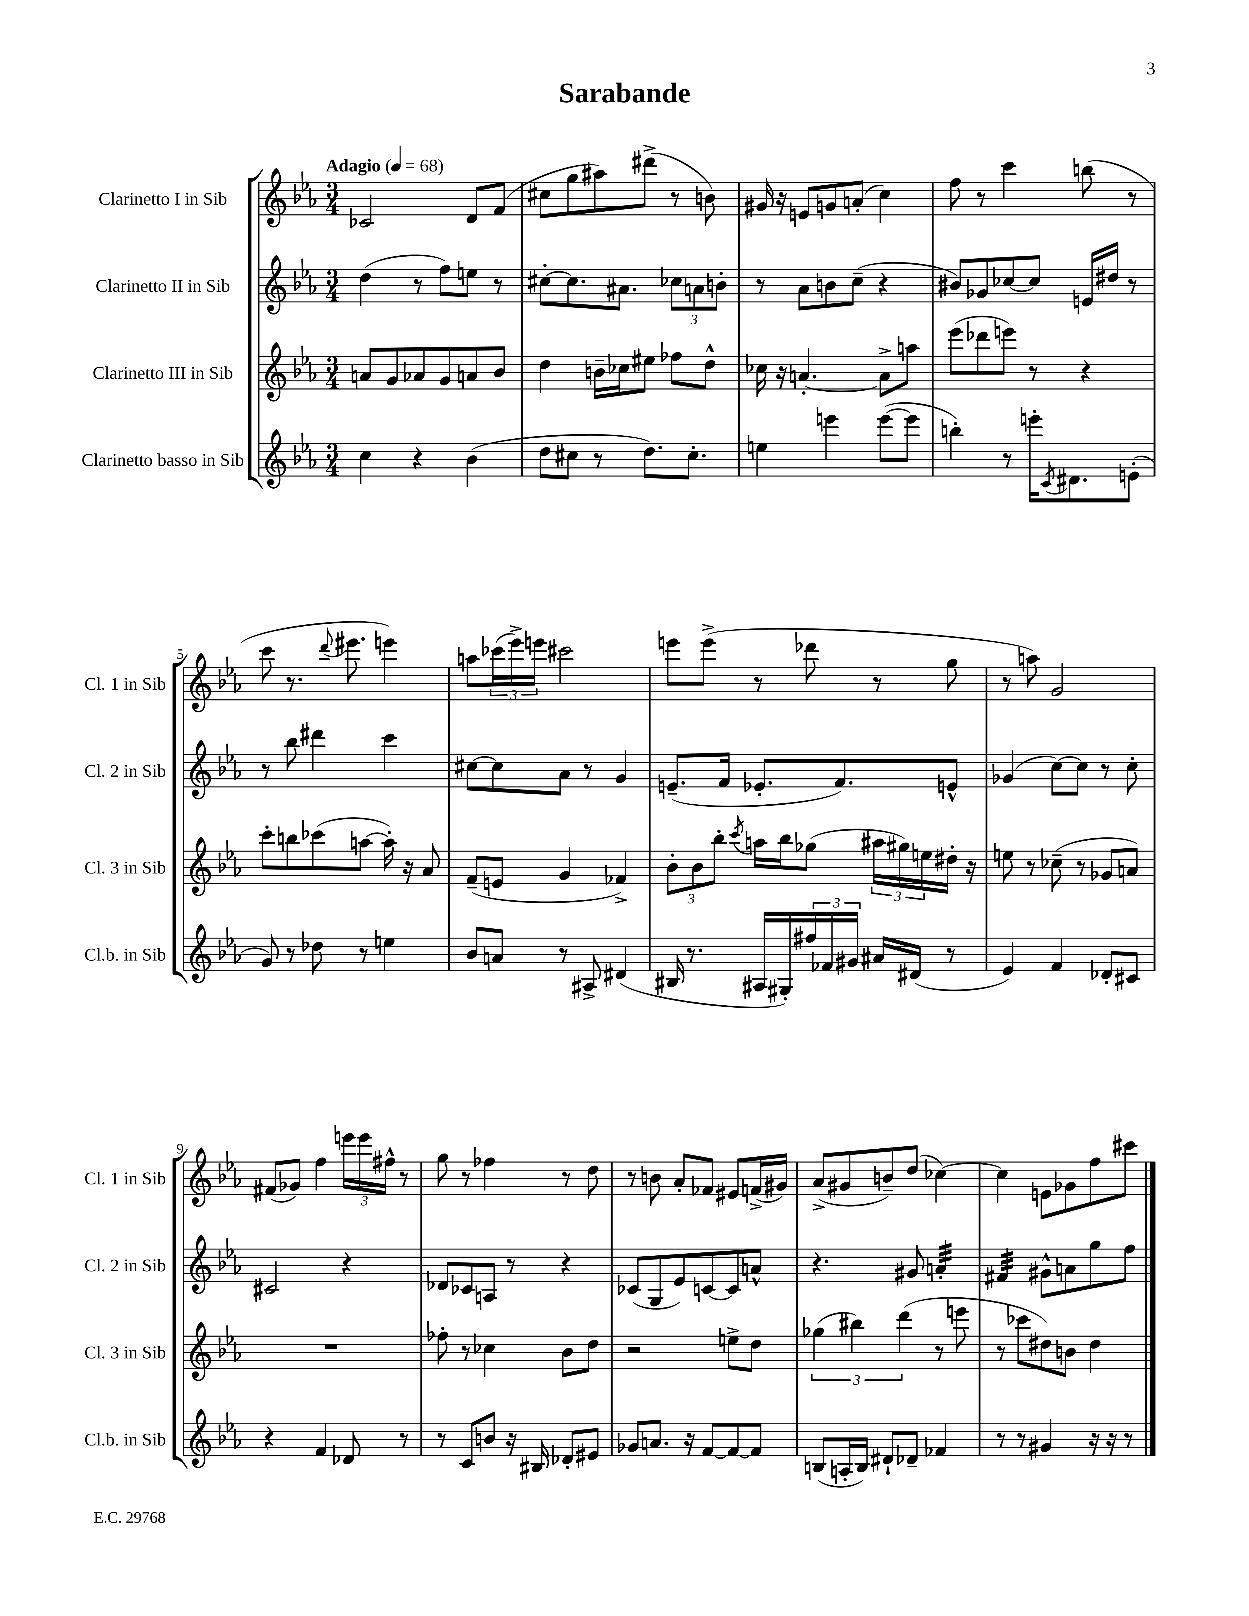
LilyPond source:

\header { title = "Sarabande" }
<<
\new StaffGroup <<
\new Staff = "s0" \with { instrumentName = "Clarinetto I in Sib" shortInstrumentName = "Cl. 1 in Sib" } {
    \clef treble \key ees \major \numericTimeSignature \time 3/4 \tempo "Adagio" 4 = 68
    ces'2 d'8 f'8( |
    cis''8 g''8 ais''8) dis'''8->( r8 b'8) |
    gis'16 r16 e'8 g'8 a'8-.( c''4) |
    f''8 r8 c'''4 b''8( r8 |
    c'''8 r8. \appoggiatura { d'''8 } eis'''8. e'''4) |
    a''8 \tuplet 3/2 { ces'''16( ees'''16->) e'''16 } cis'''2 |
    e'''8 e'''8->( r8 des'''8 r8 g''8 |
    r8 a''8) g'2 |
    fis'8( ges'8) f''4 \tuplet 3/2 { e'''16 e'''16 fis''16-^ } r8 |
    g''8 r8 fes''4 r8 d''8 |
    r8 b'8 aes'8-. fes'8 eis'8 f'16->( gis'16) |
    aes'8->( gis'8 b'8--) d''8( ces''4~) |
    ces''4 e'8 ges'8 f''8 cis'''8 \bar "|." |
}
\new Staff = "s1" \with { instrumentName = "Clarinetto II in Sib" shortInstrumentName = "Cl. 2 in Sib" } {
    \clef treble \key ees \major \numericTimeSignature \time 3/4
    d''4( r8 f''8) e''8 r8 |
    cis''8~-. cis''8. ais'8. \tuplet 3/2 { ces''8 a'8 b'8-. } |
    r8 aes'8 b'8 c''8--( r4 |
    bis'8) ges'8 ces''8~ ces''8 e'16 dis''16 r8 |
    r8 bes''8 dis'''4 c'''4 |
    cis''8~ cis''8 aes'8 r8 g'4 |
    e'8.--( f'16 ees'8.-. f'8.) e'8-^ |
    ges'4( c''8~) c''8 r8 c''8-. |
    cis'2 r4 |
    des'8 ces'8 a8 r8 r4 |
    ces'8( g8 ees'8) c'8~ c'8 a'8-^ |
    r4. gis'8 a'4:32-. |
    fis'4:32 gis'8-^ a'8 g''8 f''8 \bar "|." |
}
\new Staff = "s2" \with { instrumentName = "Clarinetto III in Sib" shortInstrumentName = "Cl. 3 in Sib" } {
    \clef treble \key ees \major \numericTimeSignature \time 3/4
    a'8 g'8 aes'8 g'8 a'8 bes'8 |
    d''4 b'16-- ces''16 eis''8 fes''8 d''8-^ |
    ces''16 r16 a'4.~-. a'8-> a''8 |
    ees'''8( des'''8 e'''8) r8 r4 |
    c'''8-. b''8 ces'''8( a''8~ a''16-.) r16 aes'8 |
    f'8--( e'8 g'4 fes'4->) |
    \tuplet 3/2 { bes'8-. bes'8 bes''8-. } \acciaccatura { c'''8 } a''16 bes''16 ges''8( \tuplet 3/2 { ais''16 gis''16) e''16 } dis''16-. r16 |
    e''8 r8 ces''8--( r8 ges'8 a'8) |
    R2. |
    fes''8-. r8 ces''4 bes'8 d''8 |
    r2 e''8-> d''8 |
    \tuplet 3/2 { ges''4( bis''4) d'''4( } r8 e'''8 |
    r8 ces'''8 dis''8) b'8 dis''4 \bar "|." |
}
\new Staff = "s3" \with { instrumentName = "Clarinetto basso in Sib" shortInstrumentName = "Cl.b. in Sib" } {
    \clef treble \key ees \major \numericTimeSignature \time 3/4
    c''4 r4 bes'4( |
    d''8 cis''8 r8 d''8.) cis''8.-. |
    e''4 e'''4 e'''8~( e'''8 |
    b''4-.) r8 e'''16-. \acciaccatura { c'8 } dis'8. e'8-.( |
    g'8) r8 des''8 r8 e''4 |
    bes'8 a'8 r8 ais8-> dis'4( |
    bis16 r8. ais16 gis16-.) \tuplet 3/2 { fis''16 fes'16 gis'16 } ais'16 dis'16( r8 |
    ees'4) f'4 des'8-. cis'8 |
    r4 f'4 des'8 r8 |
    r8 c'8 b'8 r16 bis16 des'8-. eis'8 |
    ges'8 a'8. r16 f'8~ f'8~ f'8 |
    b8( a16-. b16) dis'8-! des'8-- fes'4 |
    r8 r8 gis'4 r16 r16 r8 \bar "|." |
}
>>
>>
